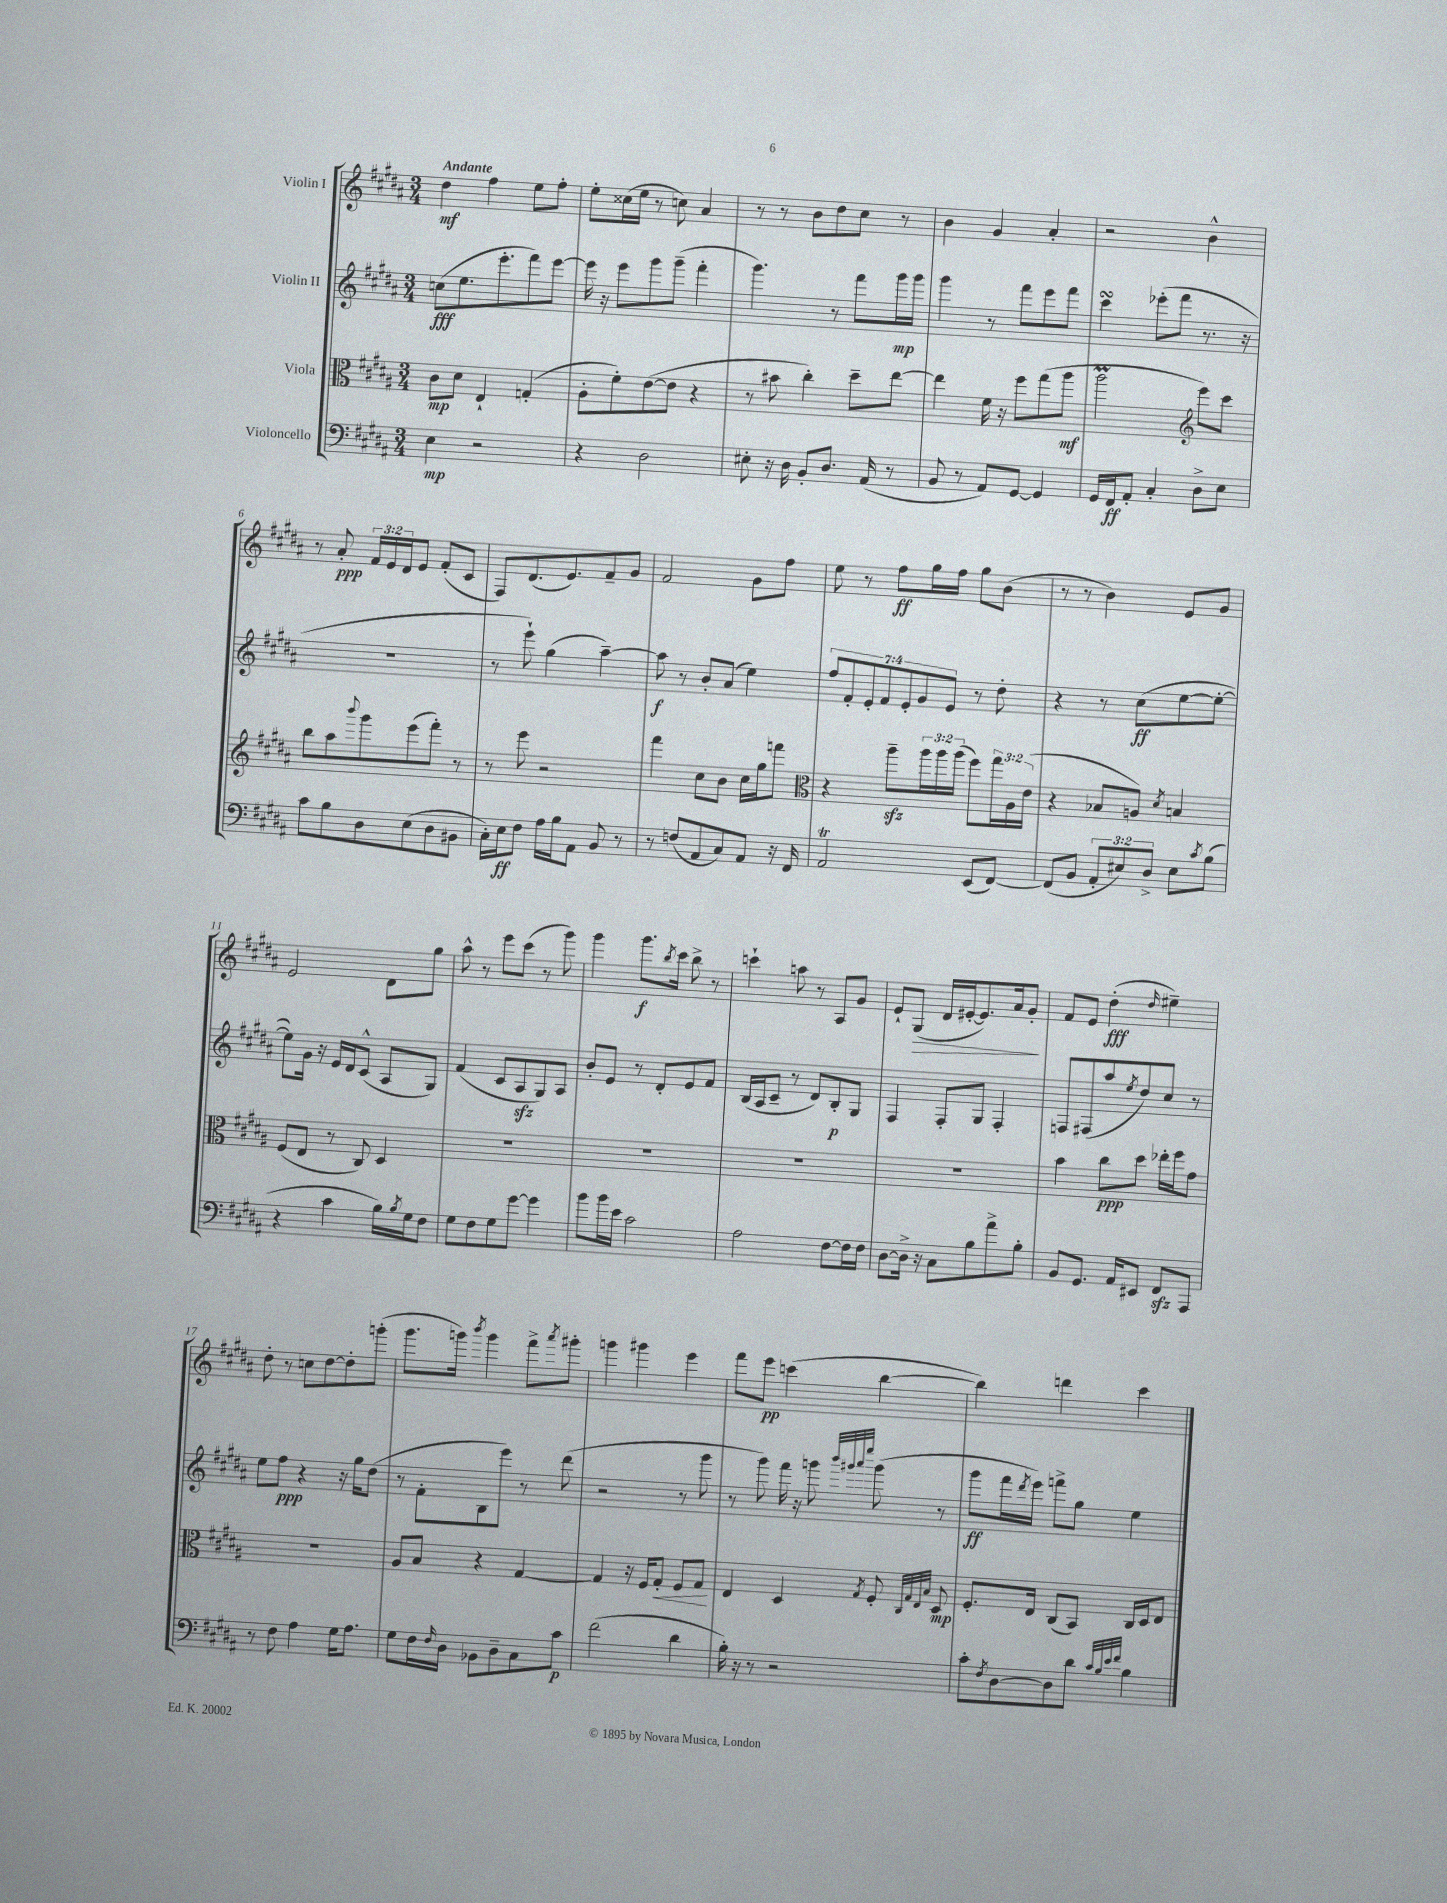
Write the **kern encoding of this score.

**kern	**kern	**kern	**kern
*staff4	*staff3	*staff2	*staff1
*clefF4	*clefC3	*clefG2	*clefG2
*k[f#c#g#d#a#]	*k[f#c#g#d#a#]	*k[f#c#g#d#a#]	*k[f#c#g#d#a#]
*M3/4	*M3/4	*M3/4	*M3/4
4E\	8c#\L	(8cc\L	4dd#\
.	8d#\J	8.ee\	.
2r	4E`/	.	4ff#\
.	.	8.eee'\	.
.	(4G'/	8fff#\)	8ee\L
.	.	[8eee\J	8ff#'\J
=	=	=	=
4r	8A#'\L	16eee\]	8ee'\L
.	.	16r	.
.	8f#'\)	8eee\L	(16cc##\L
.	.	.	16ee\JJ
2D#\	([8e\	8ggg#\	8r
.	8e\]J	(8ggg#~\J	8cc\)
.	4r	4fff#'\	4a#/
=	=	=	=
8E#'\	8r	4.ggg#\)	8r
16r	8b#\	.	8r
16D#\	.	.	.
8BB'/L	4cc#'\)	.	8b\L
8.D#/J	.	8r	8dd#\
.	8dd#~\L	8fff#\L	8cc#\J
(16AA#/	.	.	.
8r	[8ee\J	16ggg#\L	8r
.	.	16ggg#\JJ	.
=	=	=	=
8BB/	4ee\]	4ggg#\	4b\
8r	.	.	.
8AA#/L)	16f#\	8r	4g#/
.	16r	.	.
[8GG#/J	8ff#\L	8fff#\L	.
4GG#/]	(8gg#\	8eee\	4a#'/
.	8aa#\J	8fff#\J	.
=	=	=	=
16GG#/LL	2aa#\	4ccc#\	2r
16FF#/J	.	.	.
8AA#'/J	.	.	.
4C#'/	.	(8eee-'\L	.
.	.	8fff#\J	.
*	*clefG2	*	*
8D#^\L	8eee\L)	8.r	4b^^\
8E\J	8ccc#\J	.	.
.	.	16r	.
=	=	=	=
8c#\L	8bb\L	2.r	8r
8B\	8aa#\	.	8a#'/
.	8qqbbb/	.	.
8D#\	8ggg#\	.	24f#/LL
.	.	.	24e/
.	.	.	24d#/J
(8E\	(8eee\	.	8e/J
8D#\	8fff#'\J)	.	(8f#'/L
8BB#\J	8r	.	8c#/J
=	=	=	=
16C#'\LL)	8r	8r	8F#/L)
16E\J	.	.	.
8F#\J	8eee\	8eee`\)	(8.d#/
16A#\LL	2r	(4gg#\	.
16B\J	.	.	8.e/)
8AA#\J	.	.	.
8BB/	.	[4aa#~\)	8f#~/
8r	.	.	8g#/J
=	=	=	=
8r	4fff#\	8aa#\]	2f#/
(8F/L	.	8r	.
8AA#/	8cc#\L	8b'/L	.
8C#/)	8b\J	(8a#/J	.
8AA#/J	16cc#\LL	4ee\)	8g#\L
.	16gg#\J	.	.
16r	8fff\J	.	8ff#\J
16FF#/	.	.	.
=	=	=	=
*	*clefC3	*	*
2AA#/	4r	14ff#/L	8ee\
.	.	14f#'/	.
.	.	.	8r
.	.	14e'/	.
.	.	14f#/	.
.	8aa#~\L	.	8ff#\L
.	.	14e'/	.
.	.	14g#/	.
.	24aa#\L	.	16gg#\L
.	24aa#\	.	.
.	.	14e/J	.
.	.	.	16ff#\JJ
.	(24aa#\JJ	.	.
(8EE/L	8ff#\L)	8r	8gg#\L
[8FF#/J)	24gg#\L	8dd#'\	(8b\J
.	24A#\	.	.
.	(24e\JJ	.	.
=	=	=	=
(8FF#/]L	4r	4r	8r
8BB/J	.	.	8r
12AA#'/L	8B-/L	8r	4b\)
12E#/)	.	.	.
.	8A/J)	(8cc#\L	.
12D#^/J	.	.	.
.	8qd#/	.	.
8E#\L	4B/	[8ee\	8e/L
8qc#/	.	.	.
(8B\J	.	8ee'\_J	8g#/J
=	=	=	=
4r	(8F#/L	8ee\]L)	2e/
.	8E/J	16g#\Jk	.
.	.	16r	.
4c#\	8r	16e/LL	.
.	.	16d#/J	.
.	8C#/)	(8c#^^/J	.
16B\LL)	4D#/	8A#/L	8d#\L
8qB/	.	.	.
16G#\J	.	.	.
8F#\J	.	8G#/J)	8gg#\J
=	=	=	=
8G#\L	2.r	(4f#/	8aa#^^\
8F#\	.	.	8r
8G#\	.	8c#/L	8eee\L
[8g#\J	.	8A#/	(8ccc#\J
4g#\]	.	8G#/)	8r
.	.	8A#/J	8ggg#\)
=	=	=	=
8b\L	2.r	8b'/L	4ggg#\
16b\L	.	8e/J	.
16e\JJ	.	.	.
2c#\	.	8r	8.ggg#\L
.	.	8d#'/L	.
.	.	.	8qbb/
.	.	.	16ccc#\Jk
.	.	8e/	8bb^\
.	.	8f#/J	8r
=	=	=	=
2A#\	2.r	(16B/LL	4ccc`\
.	.	16A#/J	.
.	.	8c#~/J	.
.	.	8r	8aa\
.	.	8d#/L)	8r
[8F#\L	.	8B'/	8A#/L
16F#\]L	.	8G#/J	8g#/J
16F#\JJ	.	.	.
=	=	=	=
[8D#\L	2.r	4F#/	8e`/L
16D#^\]Jk	.	.	(8G#/J
16r	.	.	.
8C#\L	.	8F#'/L	16d#/LL
.	.	.	[16e#'/J
8B\	.	8G#/J	8.e#/])
8a#^\	.	4F#'/	.
.	.	.	16a#/k
8B'\J	.	.	8g#'/J
=	=	=	=
8BB/L	4b\	8F/L	8f#/L
8.GG#/J	.	(8F#/	8e/J
.	8cc#\L	8aa#/	(4dd#'\
16AA#/LK	.	.	.
.	.	8qee/	.
8EE#/J	8dd#\J	8dd#/)	.
.	.	.	16qqdd#/
8FF#/L	16ee-'\LL	8cc#/J	4ee#~\)
.	16ff#\J	.	.
8AAA#/J	8g#\J	8r	.
=	=	=	=
8r	2.r	8ee\L	8dd#'\
8F#\	.	8ff#\J	8r
4A#\	.	4r	8cc\L
.	.	.	[8dd#\
16G#\LK	.	16r	8dd#'\]
8.A#\J	.	16gg#\LK	.
.	.	(8dd#\J	(8ggg'\J
=	=	=	=
8G#\L	8A#/L	8r	8.ggg#\L
16F#\L	8B/J	8f#'\L	.
16qqF#/	.	.	.
16D#\JJ	.	.	16ggg\Jk)
.	.	.	8qbbb/
8BB-\L	4r	8B\	4ggg\
8D#~\	.	8eee\J)	.
8C#\	[4G#/	8r	8fff#^\L
.	.	.	8qaaa#/
8c#\J	.	(8ddd#\	8ggg#'\J
=	=	=	=
(2f#\	4G#/]	2r	4ggg\
.	16r	.	4ggg#\
.	16F#/LK	.	.
.	8G#'/J	.	.
4d#\	8F#/L	8r	4eee\
.	8G#/J	8ggg#\	.
=	=	=	=
16B'\)	4E/	8r	8fff#\L
16r	.	.	.
8r	.	8ggg#\)	8eee\J
2r	4D#/	16fff#\	(4ccc\
.	.	16r	.
.	.	8ggg\	.
.	.	32qqbbb/LLL	.
.	.	32qqggg#/	.
.	.	32qqaaa#/	.
.	8qG#/	32qqeeee/JJJ	.
.	8F#'/	(8ggg#\	[4bb\
.	32qqC#/LLL	.	.
.	32qqG#/	.	.
.	32qqE/	.	.
.	32qqB/JJJ	.	.
.	8D#/	8r	.
=	=	=	=
8c#'\L	8.F#'/L	8ggg#\L	4bb\])
8qF#/	.	.	.
[8D#\	.	16fff#\L	.
.	.	8qddd#/	.
.	16E/Jk	16eee\JJ)	.
8D#\]	(8C#/L	8fff^\L	4ddd\
8d#\J	8BB/J)	8gg#\J	.
32qqc#/LLL	.	.	.
32qqB/	.	.	.
32qqe/	.	.	.
32qqf#/JJJ	.	.	.
4B\	16C#/LL	4ee\	4ccc#\
.	16D#/J	.	.
.	8E/J	.	.
==	==	==	==
*-	*-	*-	*-
